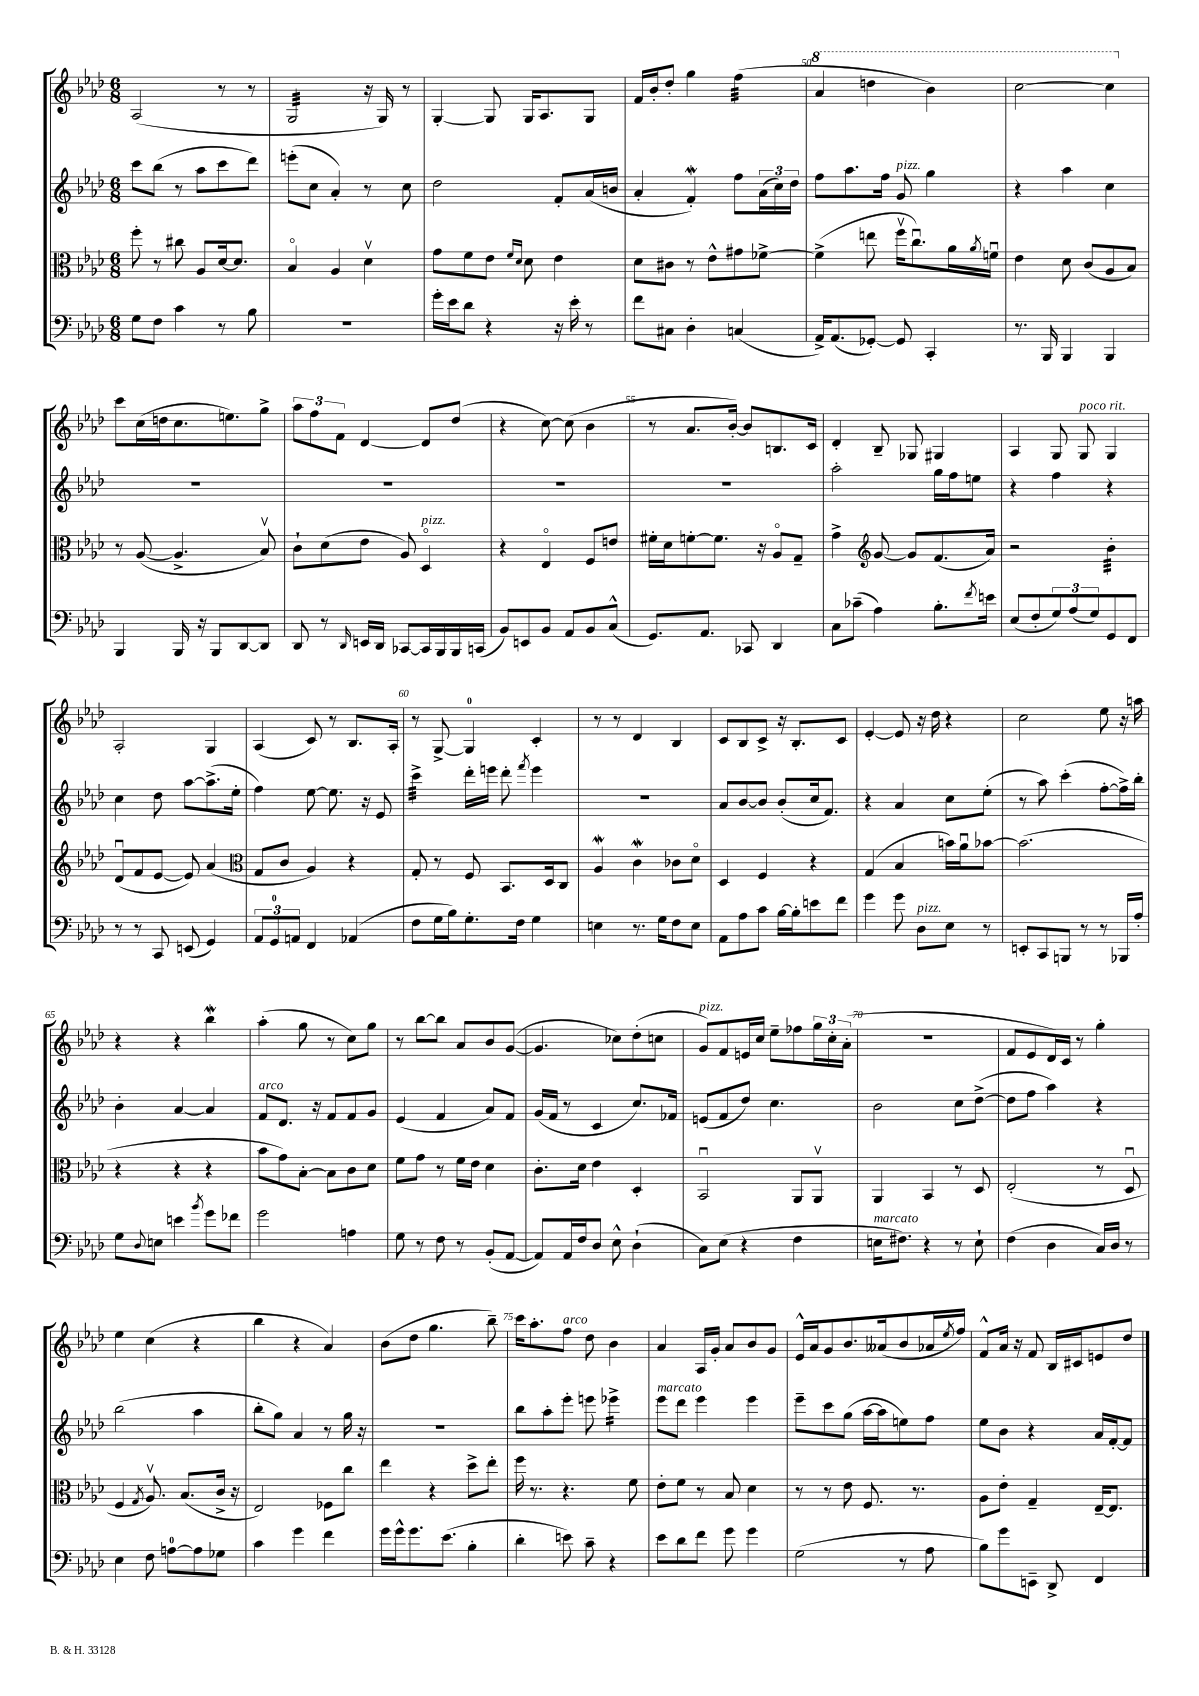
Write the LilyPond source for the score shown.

<<
\new StaffGroup <<
\new Staff = "s0" {
    \clef treble \key aes \major \numericTimeSignature \time 6/8
    aes2( r8 r8 |
    g2:32 r16 g16) r8 |
    g4~-. g8 g16 aes8. g8 |
    f'16 bes'16-. des''8-. g''4 f''4:32( |
    \ottava #1 aes''4 d'''4 bes''4) |
    c'''2~ c'''4 \ottava #0 |
    c'''8 c''16( d''16 c''8. e''8.) g''8-> |
    \tuplet 3/2 { aes''8 f''8 f'8 } des'4~ des'8 des''8( |
    r4 c''8~) c''8( bes'4 |
    r8 aes'8. bes'16~-.) bes'8 b8. c'16 |
    des'4-. bes8-- ges8 gis4 |
    aes4 g8 g8^\markup { \italic "poco rit." } g4 |
    aes2-. g4 |
    aes4( c'8) r8 bes8. aes16-. |
    r8 g8~-> g4-0 c'4-. |
    r8 r8 des'4 bes4 |
    c'8 bes8 c'8-> r16 bes8.-. c'8 |
    ees'4~-. ees'8 r16 des''16 r4 |
    c''2 ees''8 r16 a''16 |
    r4 r4 bes''4\mordent |
    aes''4-.( g''8 r8 c''8) g''8 |
    r8 bes''8~ bes''8 aes'8 bes'8 g'8~( |
    g'4. ces''8) des''8-.( c''8 |
    g'8^\markup { \italic "pizz." }) f'8 e'16 c''16 ees''8-- fes''8 \tuplet 3/2 { g''16 c''16-. aes'16-.( } |
    R2. |
    f'8 ees'8 des'16) c'16 r8 g''4-. |
    ees''4 c''4( r4 |
    bes''4 r4 aes'4) |
    bes'8( des''8 g''4. bes''8--) |
    c'''16 aes''8.-. f''8^\markup { \italic "arco" } des''8 bes'4 |
    aes'4 aes16 g'16-. aes'8 bes'8 g'8 |
    ees'16-^ aes'16 g'8 bes'8. aeses'16( bes'8 aes'16 \acciaccatura { ees''8 } f''16) |
    f'8-^ aes'16 r16 f'8 bes16 cis'16 e'8 des''8 \bar "|." |
}
\new Staff = "s1" {
    \clef treble \key aes \major \numericTimeSignature \time 6/8
    c'''8 bes''8( r8 aes''8 c'''8 des'''8) |
    e'''8-.( c''8 aes'4-.) r8 c''8 |
    des''2 f'8-. aes'16( b'16 |
    aes'4-. f'4-.\mordent) f''8 \tuplet 3/2 { aes'16( c''16) des''16 } |
    f''8 aes''8. f''16 g'8^\markup { \italic "pizz." } g''4 |
    r4 aes''4 c''4 |
    R2. |
    R2. |
    R2. |
    R2. |
    aes''2-. g''16 f''16 e''8 |
    r4 f''4 r4 |
    c''4 des''8 aes''8~ aes''8.->( ees''16-. |
    f''4) ees''8~ ees''8. r16 ees'8 |
    c'''4:32-> des'''16-. e'''16 des'''8-. \acciaccatura { f'''8 } e'''4 |
    R2. |
    aes'8 bes'8~ bes'8 bes'8-.( c''16 f'8.) |
    r4 aes'4 c''8 ees''8-.( |
    r8 aes''8) c'''4-.( f''8~-. f''16->) bes''16-. |
    bes'4-. aes'4~ aes'4 |
    f'8^\markup { \italic "arco" } des'8. r16 f'8 f'8 g'8 |
    ees'4( f'4 aes'8) f'8 |
    g'16( f'16 r8 c'4 c''8.) fes'16 |
    e'8( f'8 des''8) c''4. |
    bes'2 c''8 des''8~->( |
    des''8 f''8 aes''4) r4 |
    bes''2( aes''4 |
    bes''8-. g''8) aes'4 r8 g''16 r16 |
    R2. |
    bes''8 aes''8-. ees'''8-. e'''8 ees'''4:16-> |
    ees'''8^\markup { \italic "marcato" } des'''8 ees'''4 ees'''4 |
    ees'''8-- c'''8 g''8( aes''16~ aes''16 e''8) f''8 |
    ees''8 bes'8 r4 aes'16 f'16~-. f'8 \bar "|." |
}
\new Staff = "s2" {
    \clef alto \key aes \major \numericTimeSignature \time 6/8
    f''8-. r8 cis''8 aes8 des'16~ des'8. |
    bes4\flageolet aes4 des'4\upbow |
    g'8 f'8 ees'8 \grace { f'16 des'16 } des'8 ees'4 |
    des'8 cis'8 r8 ees'8-^ gis'8 fes'8~-> |
    fes'4->( e''8 f''16\upbow c''8.\downbow) aes'16 \acciaccatura { aes'8 } f'16\downbow |
    ees'4 des'8 c'8( aes8 bes8) |
    r8 aes8~( aes4.-> bes8\upbow) |
    c'8-! des'8( ees'8 aes8) des4\flageolet^\markup { \italic "pizz." } |
    r4 ees4\flageolet f8 e'8 |
    fis'16-. des'16 f'8~-. f'8. r16 aes8\flageolet g8-- |
    g'4-> \clef treble g'8~ g'8 f'8.( aes'16) |
    r2 bes'4:32-. |
    des'8\downbow( f'8 ees'8~ ees'8) aes'4( |
    \clef alto g8 c'8 aes4) r4 |
    g8-. r8 f8 bes,8. des16 c8 |
    aes4\mordent c'4\mordent ces'8 des'8\flageolet |
    des4 f4 r4 |
    g4( bes4 b'16) aes'16\downbow bes'8~ |
    bes'2.( |
    r4 r4 r4 |
    bes'8 g'8) bes8~-. bes8 c'8 des'8 |
    f'8 g'8 r8 f'16 ees'16 des'4 |
    c'8.-. des'16 ees'4 des4-. |
    bes,2\downbow aes,8 aes,8\upbow |
    aes,4 bes,4 r8 des8 |
    ees2-.( r8 des8\downbow |
    f4 \acciaccatura { g8 } aes8.\upbow) bes8.( c'16-> r16 |
    ees2) fes8 c''8 |
    ees''4 r4 des''8-> ees''8-. |
    f''16 r8. r4. f'8 |
    ees'8-. f'8 r8 bes8 des'4 |
    r8 r8 ees'8 f8. r8. |
    aes8 ees'8-. g4-- ees16~-- ees8. \bar "|." |
}
\new Staff = "s3" {
    \clef bass \key aes \major \numericTimeSignature \time 6/8
    g8 f8 c'4 r8 bes8 |
    R2. |
    g'16-. ees'16 des'8 r4 r16 ees'16-. r8 |
    f'8 cis8 des4-. c4( |
    aes,16->) aes,8.( ges,8~-.) ges,8 c,4-. |
    r8. bes,,16 bes,,4 bes,,4 |
    bes,,4 bes,,16 r16 bes,,8 des,8~ des,8 |
    des,8 r8 \grace { des,16 } e,16 des,16 ces,8~ ces,16 bes,,16 bes,,16 c,16( |
    bes,8) e,8 bes,8 aes,8 bes,8 c8-^( |
    g,8.) aes,8. ces,8 des,4 |
    c8 ces'8--( aes4) bes8.-. \acciaccatura { f'8 } e'16 |
    ees8( f8-. \tuplet 3/2 { g8) aes8( g8) } g,8 f,8 |
    r8 r8 c,8 e,8( g,4) |
    \tuplet 3/2 { aes,8 g,8-0 a,8 } f,4 aes,4( |
    f8 g16 bes16) g8.-. f16 g4 |
    e4 r8. g16 f8 e8 |
    aes,8 aes8 c'8 bes16~ bes16-. e'8 f'8 |
    g'4 g'8 des8^\markup { \italic "pizz." } ees8 r8 |
    e,8-. c,8 b,,8 r8 r8 bes,,16 aes16-. |
    g8 \appoggiatura { des8 } e8 e'4 \acciaccatura { bes'8 } g'8 fes'8 |
    g'2 a4 |
    g8 r8 f8 r8 bes,8-.( aes,8~ |
    aes,8) aes,16 f16 des8 ees8-^ des4-!( |
    c8) ees8( r4 f4 |
    e16^\markup { \italic "marcato" } fis8.) r4 r8 e8-! |
    f4( des4 c16) des16 r8 |
    ees4 f8 a8-0~ a8 ges8 |
    c'4 g'4 f'4 |
    g'16 g'16-^ g'8. ees'8.( bes4-. |
    des'4-. e'8) c'8-- r4 |
    ees'8 des'8 f'8 g'8 g'4 |
    g2( r8 aes8 |
    bes8) g'8 e,8-- des,8-> f,4 \bar "|." |
}
>>
>>
\layout { \context { \Score currentBarNumber = #46 \override BarNumber.break-visibility = ##(#f #t #t) barNumberVisibility = #(every-nth-bar-number-visible 5) } }
